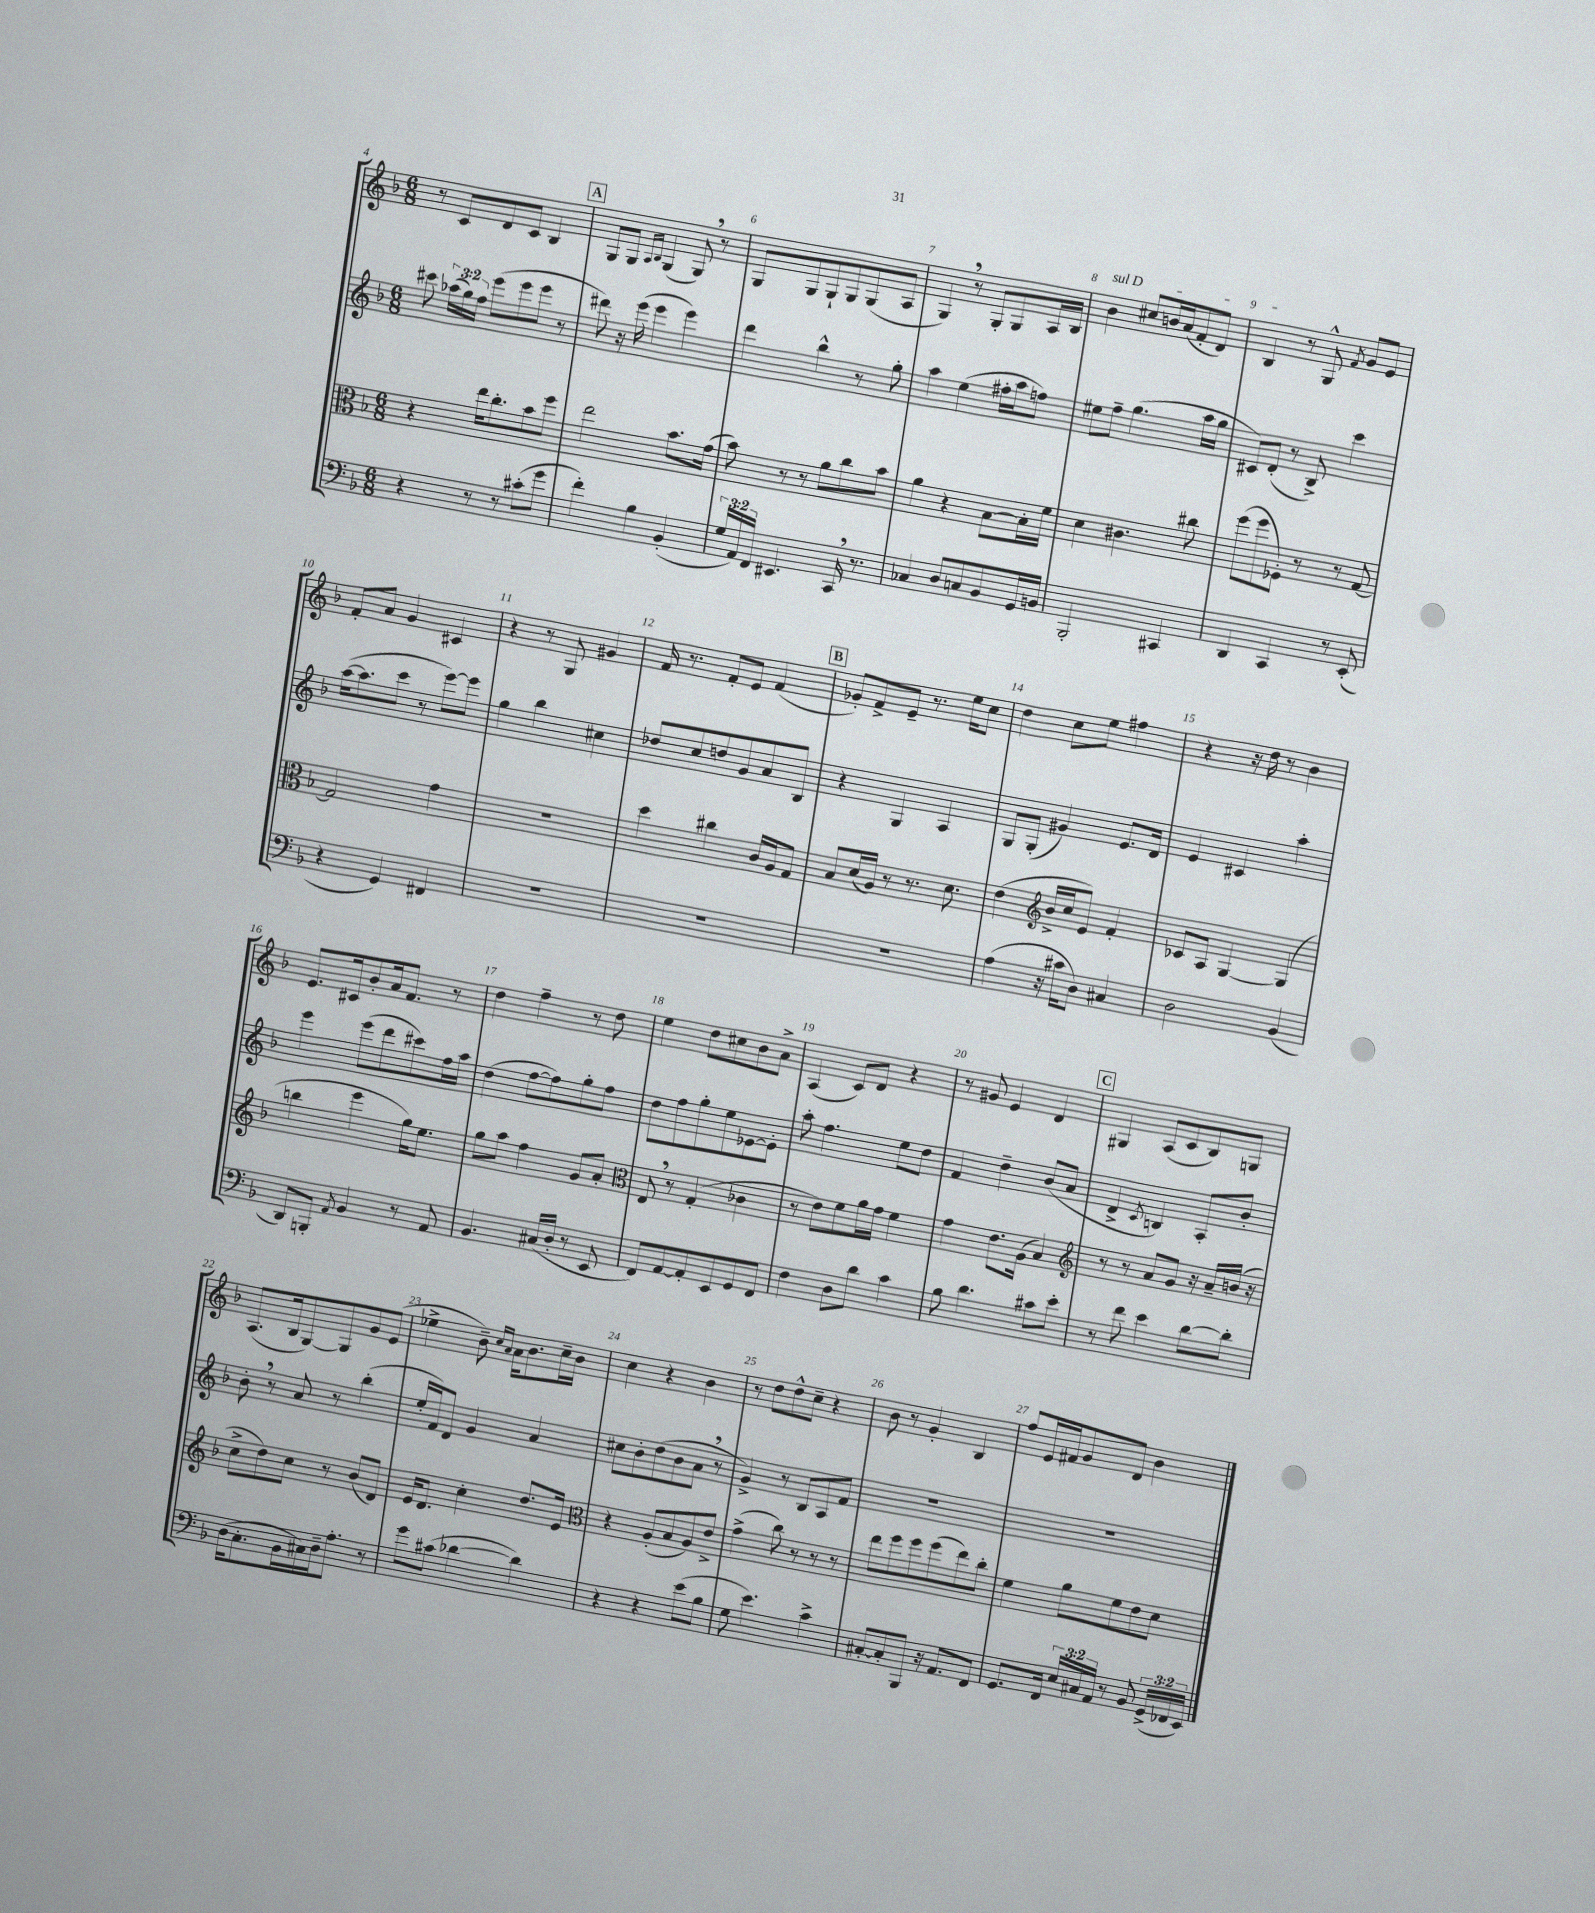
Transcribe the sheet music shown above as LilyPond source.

<<
\new StaffGroup <<
\new Staff = "s0" {
    \clef treble \key f \major \numericTimeSignature \time 6/8
    \autoBeamOff r8 c'8[ d'8 c'8] bes4 |
    \mark \markup { \box "A" } g8[ g8] \grace { a16[ bes16] } g4( g8) \breathe r8 |
    g8[ g8 g8-! g8 g8( a8] |
    g4) \breathe r8 g8[-. g8 a16 bes16] |
    \once \override TextSpanner.bound-details.left.text = \markup { \italic "sul D" } bes'4\startTextSpan cis''8[ b'16 a'16( f'8-. d'8]) |
    bes4\stopTextSpan r8 g8-^ \acciaccatura { f'8 } g'8[ e'8] |
    f'8[-. a'8] g'4 cis'4 |
    r4 r8 g8 gis'4 |
    f'16 r8. f'8[-. e'8] f'4( |
    \mark \markup { \box "B" } ges'8[-.) f'8-> e'8]-- r8. e''16[ c''8] |
    d''4 c''8[ e''8] fis''4 |
    r4 r16 d''16 r8 bes'4 |
    e'8.[ cis'16 bes'8-. a'16 f'8.] r8 |
    d''4 f''4-- r8 d''8 |
    e''4 d''8[ cis''8 bes'8 a'8]-> |
    a4( c'8[) d'8] r4 |
    r8 gis'8 e'4 d'4 |
    \mark \markup { \box "C" } gis4 a8[( c'8 bes8) g8] |
    a8.[( bes16 g8~) g8 g'8 e'8]( |
    ees''4-> bes'8--) \grace { c''16[ a'16] } a'16[ bes'8. c''16-- bes'16] |
    c''4 r4 bes'4 |
    r8 d''8[ d''8-^ c''8]-- r4 |
    bes'8 r8 g'4-. bes4 |
    f''8[ e'16 fis'16 g'8 d'8] bes'4 \bar "|." |
}
\new Staff = "s1" {
    \clef treble \key f \major \numericTimeSignature \time 6/8 \override Staff.TupletNumber.text = #tuplet-number::calc-fraction-text
    \autoBeamOff cis'''8 \tuplet 3/2 { aes''16[( g''16) f''16] } e'''8[( e'''8 e'''8] r8 |
    \mark \markup { \box "A" } dis'''8) r16 e'''16( e'''4 e'''4) |
    d'''4 bes''4-^ r8 g''8-. |
    a''4 e''4( fis''16[-. a''16 f''8]) |
    eis''8[ f''8]-- g''4.( a''16[ g''16] |
    cis'8[) d'8]-.( r8 bes8->) c'''4 |
    a''16[~( a''8. c'''8] r8 e'''8[~) e'''8] |
    g''4 bes''4 cis''4 |
    des''8[ c''8 d''8 g'8 a'8 bes8] |
    \mark \markup { \box "B" } r4 g4 a4 |
    g8[ g8]-.( gis'4) e'8.[ d'16] |
    e'4 cis'4 a''4-. |
    e'''4 e'''8[( d'''8 cis'''8) f''16 a''16] |
    d''4( f''8[~ f''8) g''8-. f''8] |
    d''8[ f''8 g''8-. e''8 ees'8~ ees'8]-. |
    a''8-. f''4. e''8[ d''8] |
    f'4 d''4-- bes'8[( a'8] |
    \mark \markup { \box "C" } d'4-> \acciaccatura { c'8 } b4) a8[-. bes'8]-. |
    bes'8-. \breathe r8 a'8 r8 bes''4-.( |
    e''16[-. f'16) d'8] g'4 a'4 |
    cis''8[ bes'8-. d''8( bes'8 a'8] \breathe r8 |
    g'4->) r8 bes8[ a8 f'8] |
    R2. |
    R2. \bar "|." |
}
\new Staff = "s2" {
    \clef alto \key f \major \numericTimeSignature \time 6/8
    \autoBeamOff r4 e''16[ c''8.-. bes'8 f''8] |
    \mark \markup { \box "A" } e''2 bes'8.[ g'16]( |
    bes'8) r8 r8 a'8[ c''8 bes'8] |
    a'4 r4 bes8[~ bes16-. f'16] |
    d'4 cis'4. cis''8 |
    f''8[( f''8 fes8]-.) r8 r8 g8~ |
    g2 g'4 |
    R2. |
    d''4 cis''4 c'16[ a16 g8] |
    \mark \markup { \box "B" } bes8[ d'16( a16]) r8 r8. d'8. |
    e'4( \clef treble bes'16[-> c''16 e'8]) f'4-. |
    ces'8[ a8] g4~ g4( |
    b''4 e'''4 g''16[) e''8.] |
    g''8[ a''8] f''4 g'8[ a'8]-. |
    \clef alto e8 \breathe r8 g4-.( ces'4 |
    r8 e'8[) f'8 a'16 g'16] f'4 |
    g'4 e'8.[ a16]( bes4) |
    \mark \markup { \box "C" } \clef treble r8 r8 a'8[ g'8] r16 a'16[-- b'16]( r16 |
    c''8[-> d''8) c''8] r8 bes'8[( d'8]) |
    e'16[ d'8.] c''4-. d''8.[ e'16] |
    \clef alto r4 a8[-.( bes8 a8) e'8]-> |
    g'4->( c''8) r8 r8 r8 |
    e''8[ f''8 f''8 f''8( e''8) c''8]-. |
    f'4 a'8[ f'8 e'8 d'8] \bar "|." |
}
\new Staff = "s3" {
    \clef bass \key f \major \numericTimeSignature \time 6/8 \override Staff.TupletNumber.text = #tuplet-number::calc-fraction-text
    \autoBeamOff r4 r8 r8 cis'8[-.( g'8] |
    \mark \markup { \box "A" } f'4-.) bes4 bes,4-.( |
    \tuplet 3/2 { g16[ a,16) f,16] } eis,4. c,16 \breathe r8. |
    ces4 d8[ c8 bes,8 g,16 b,16] |
    bes,,2-. cis,4 |
    d,4 c,4 r8 e,8-.( |
    r4 g,4) fis,4 |
    R2. |
    R2. |
    \mark \markup { \box "B" } R2. |
    a4( r16 cis'16[ d8]) cis4 |
    d2 bes,4( |
    d,8[) b,,8]-. \acciaccatura { a,8 } bes,4 r8 a,8 |
    bes,4. cis16[( d16]-. r8 e,8 |
    f,8[) a,8~ a,8-. e,8 g,8 f,8] |
    f4 d8[ d'8] c'4 |
    bes8 d'4. cis'8[ e'8]-. |
    \mark \markup { \box "C" } r8 f'8 e'4 d'8[~ d'8]-. |
    d16[( c8.-. bes,16 cis16) d16-- a8.]-. r8 |
    g'8[ cis'8]( des'4~ des'4) |
    r4 r4 e'8[( bes8] |
    g8 e'4.) c'4-> |
    cis8[~-. cis8-. bes,,8] r16 a,8.[ f,8] |
    g,8.[ f,16] \tuplet 3/2 { e16[ cis16 a,16] } r8 bes,8 \tuplet 3/2 { g,16[->( fes,16 e,16]) } \bar "|." |
}
>>
>>
\layout { \context { \Score currentBarNumber = #4 \override BarNumber.break-visibility = ##(#f #t #t) barNumberVisibility = #all-bar-numbers-visible } }
